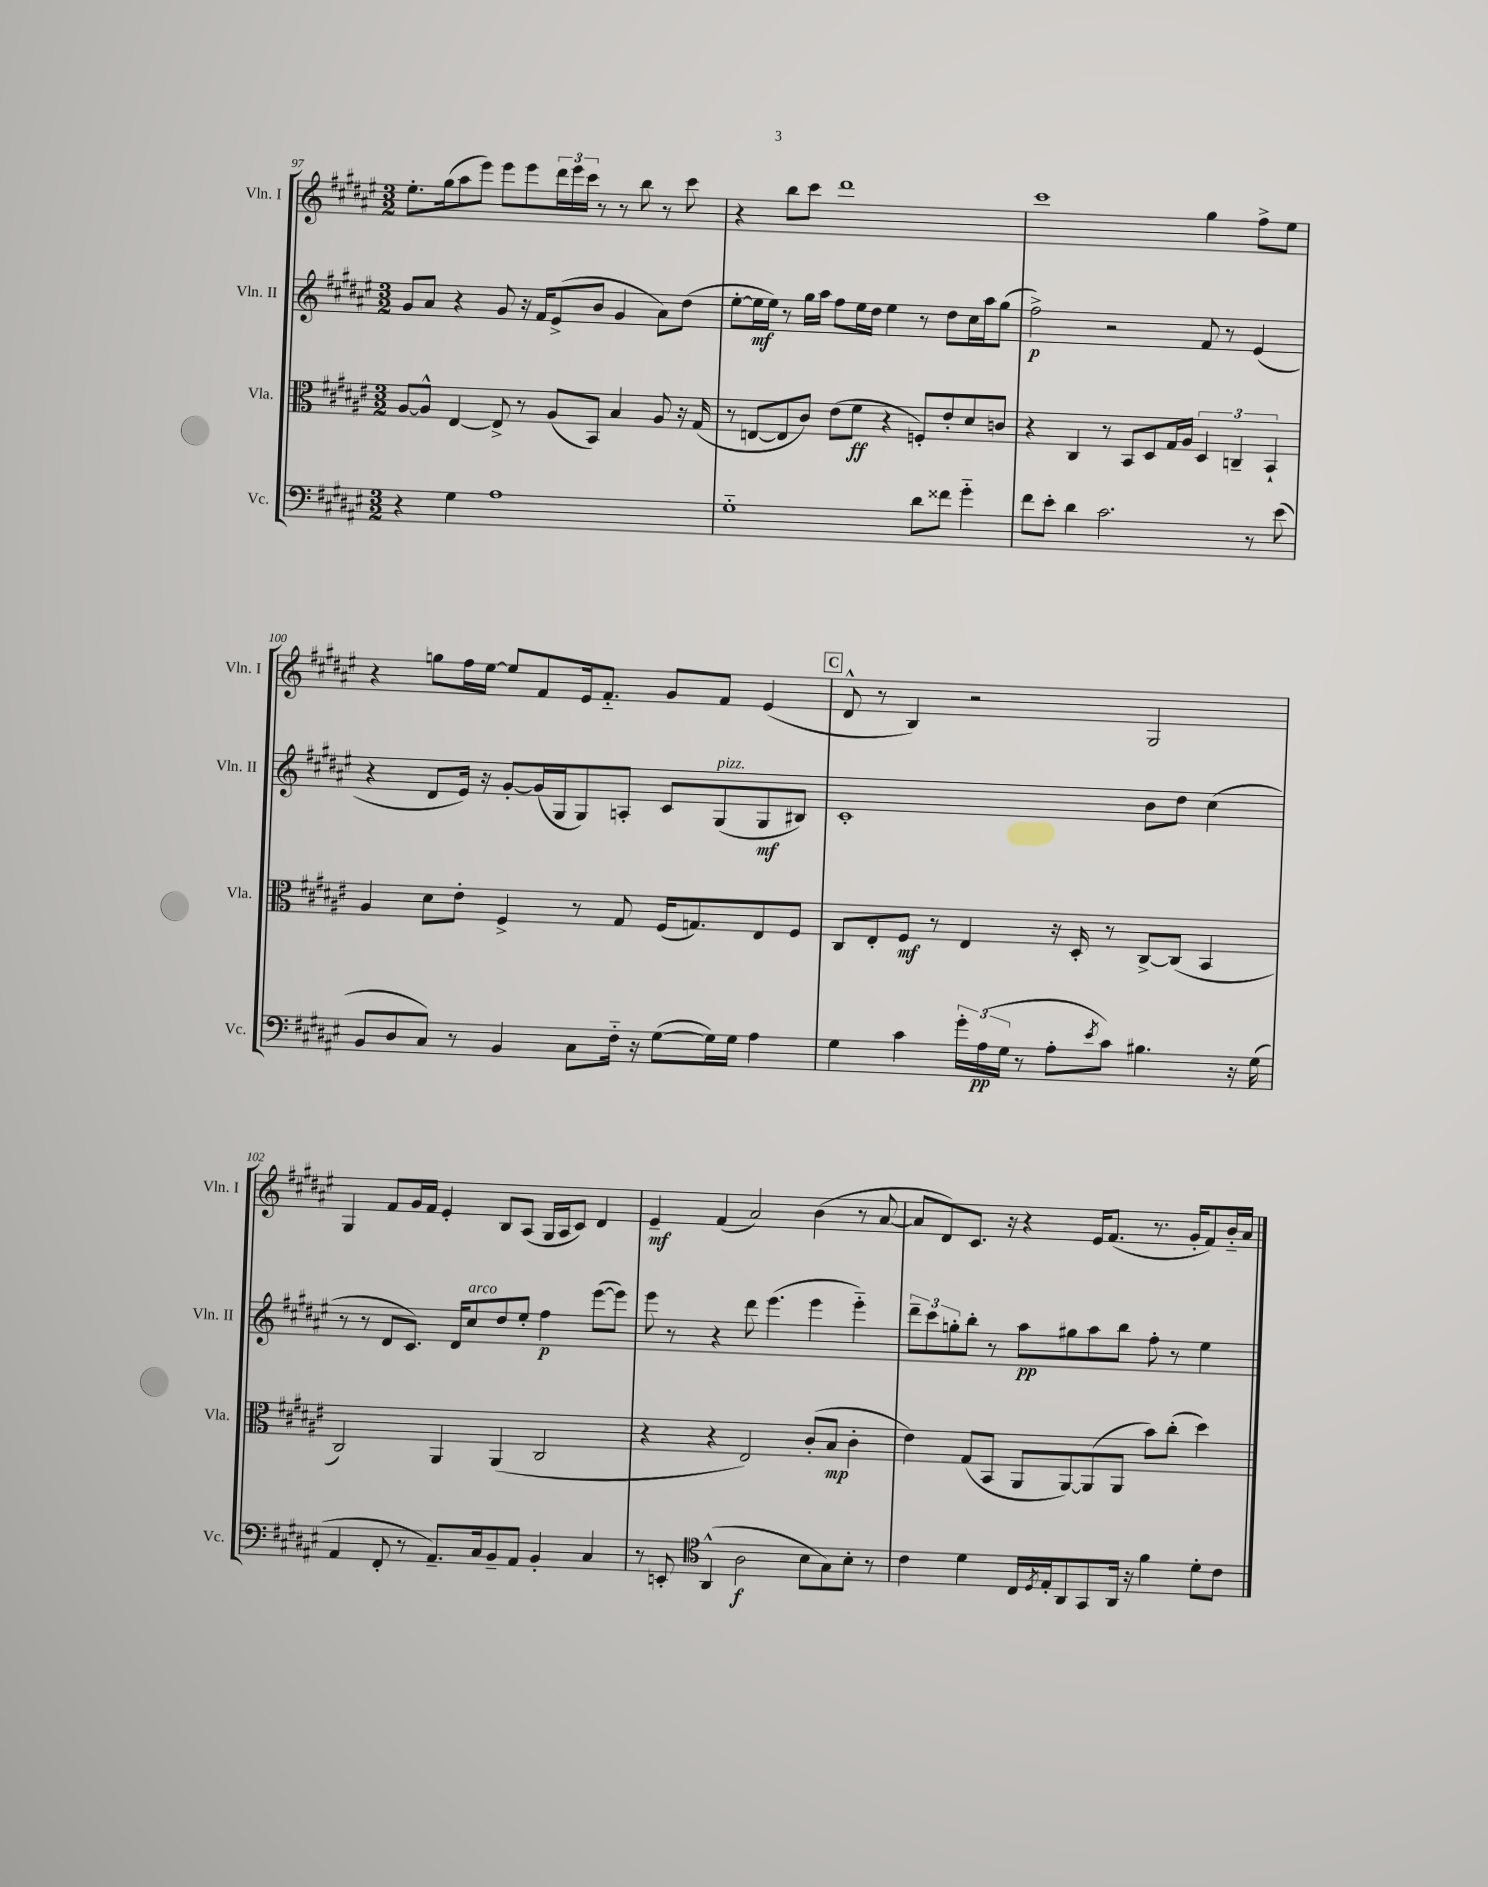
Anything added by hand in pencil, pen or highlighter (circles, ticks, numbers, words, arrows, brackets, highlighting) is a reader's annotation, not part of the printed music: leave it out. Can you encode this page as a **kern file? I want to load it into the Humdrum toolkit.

**kern	**kern	**kern	**kern
*staff4	*staff3	*staff2	*staff1
*clefF4	*clefC3	*clefG2	*clefG2
*k[f#c#g#d#a#e#]	*k[f#c#g#d#a#e#]	*k[f#c#g#d#a#e#]	*k[f#c#g#d#a#e#]
*M3/2	*M3/2	*M3/2	*M3/2
4r	[8A#	8g#	8.ee#'
.	8A#^^]	8a#	.
.	.	.	(16gg#
4G#	[4E#	4r	8aa#
.	.	.	8eee#)
1A#	8E#^]	8g#	8eee#
.	8r	16r	8eee#
.	.	16f#	.
.	(8A#	(8e#^	24ddd#
.	.	.	24eee#
.	.	.	24ccc#
.	8BB)	8b	8r
.	4B	4g#	8r
.	.	.	8bb
.	8A#	8a#)	8r
.	16r	(8dd#	8ccc#
.	(16G#	.	.
=	=	=	=
1G#'~	8r	[8ee#'	4r
.	[8E	16ee#]	.
.	.	16ee#)	.
.	8E]	8r	8bb
.	8c#)	16gg#	8ccc#
.	.	16aa#	.
.	(8e#	8ff#	1ddd#
.	8f#	16ee#	.
.	.	16dd#	.
.	4r	4ee#	.
8d#	8F')	8r	.
8f##	8e#'	8dd#	.
4g#'~	8d#	16cc#	.
.	.	16aa#	.
.	8c	(8gg#	.
=	=	=	=
8f#	4r	2ff#^)	1ccc#
8e#'	.	.	.
4d#	4C#	.	.
2.c#	8r	2r	.
.	8BB	.	.
.	8D#	.	.
.	16G#	.	.
.	16A#	.	.
.	6D#	8f#	4gg#
.	.	8r	.
.	6C~	.	.
8r	.	(4e#	8ff#^
.	6BB`	.	.
(8e#	.	.	8ee#
=	=	=	=
8BB	4A#	4r	4r
8D#	.	.	.
8C#)	8d#	8d#	8gg
8r	8e#'	16e#)	16ff#
.	.	16r	[16ee#
4BB	4F#^	[8g#'	8ee#]
.	.	(16g#]	8f#
.	.	16G#	.
8C#	8r	8G#)	16e#
.	.	.	8.f#'~
16F#'~	8G#	8A'	.
16r	.	.	.
([8G#	(16F#	8c#	8g#
.	8.G)	.	.
16G#])	.	(8G#	8f#
16G#	.	.	.
4A#	8E#	8G#	(4e#
.	8F#	8B#)	.
=	=	=	=
4G#	8C#	1c#'	8d#^^
.	8E#'	.	8r
4c#	8F#	.	4B)
.	8r	.	.
24g#'	4E#	.	2r
(24A#	.	.	.
24G#	.	.	.
8r	.	.	.
8A#'	16r	.	.
.	16D#'	.	.
8qe#	.	.	.
8c#)	8r	.	.
4.B#	[8C#^	8b	2G#
.	(8C#]	8dd#	.
.	4BB	(4cc#	.
16r	.	.	.
(16G#	.	.	.
=	=	=	=
4AA#	2C#)	8r	4G#
.	.	8r	.
8FF#'	.	8d#	8f#
8r	.	8.c#)	16g#
.	.	.	16f#
8.AA#~)	4AA#	.	4e#'
.	.	16d#	.
.	.	8cc#	.
16C#	.	.	.
8BB~	(4AA#	8dd#	8B
8AA#	.	8ee#'	(8A#
4BB'	2C#	4ff#	16G#
.	.	.	16A#
.	.	.	8c#)
4C#	.	([8eee#	4d#
.	.	8eee#])	.
=	=	=	=
8r	4r	8eee#	4e#~
8EE'	.	8r	.
*clefC4	*	*	*
(4AA#^^	4r	4r	(4f#
2A#	2E#)	8ddd#	2a#)
.	.	(4.eee#	.
8B	(8c#'	4eee#	(4b
8G#)	8B	.	.
8B'	4c#'	4eee#'~)	8r
8r	.	.	[8a#
=	=	=	=
4c#	4e#)	12ddd#~	8a#]
.	.	12ccc#	.
.	.	.	8d#)
.	.	12gg'	.
4d#	(8G#	8bb'	8.c#
.	8BB	8r	.
.	.	.	16r
16C#	8AA#	8aa#	4r
8qD#	.	.	.
16E#'	.	.	.
8AA#	[8AA#)	8gg#	.
8GG#	(8AA#]	8aa#	16e#
.	.	.	(8.f#
16AA#	8AA#	8bb	.
16r	.	.	.
4f#	8b)	8ff#'	8.r
.	(8cc#'	8r	.
.	.	.	16g#'
8d#'	4dd#)	4ee#	8f#)
8c#	.	.	16b'~
.	.	.	16a#
==	==	==	==
*-	*-	*-	*-
